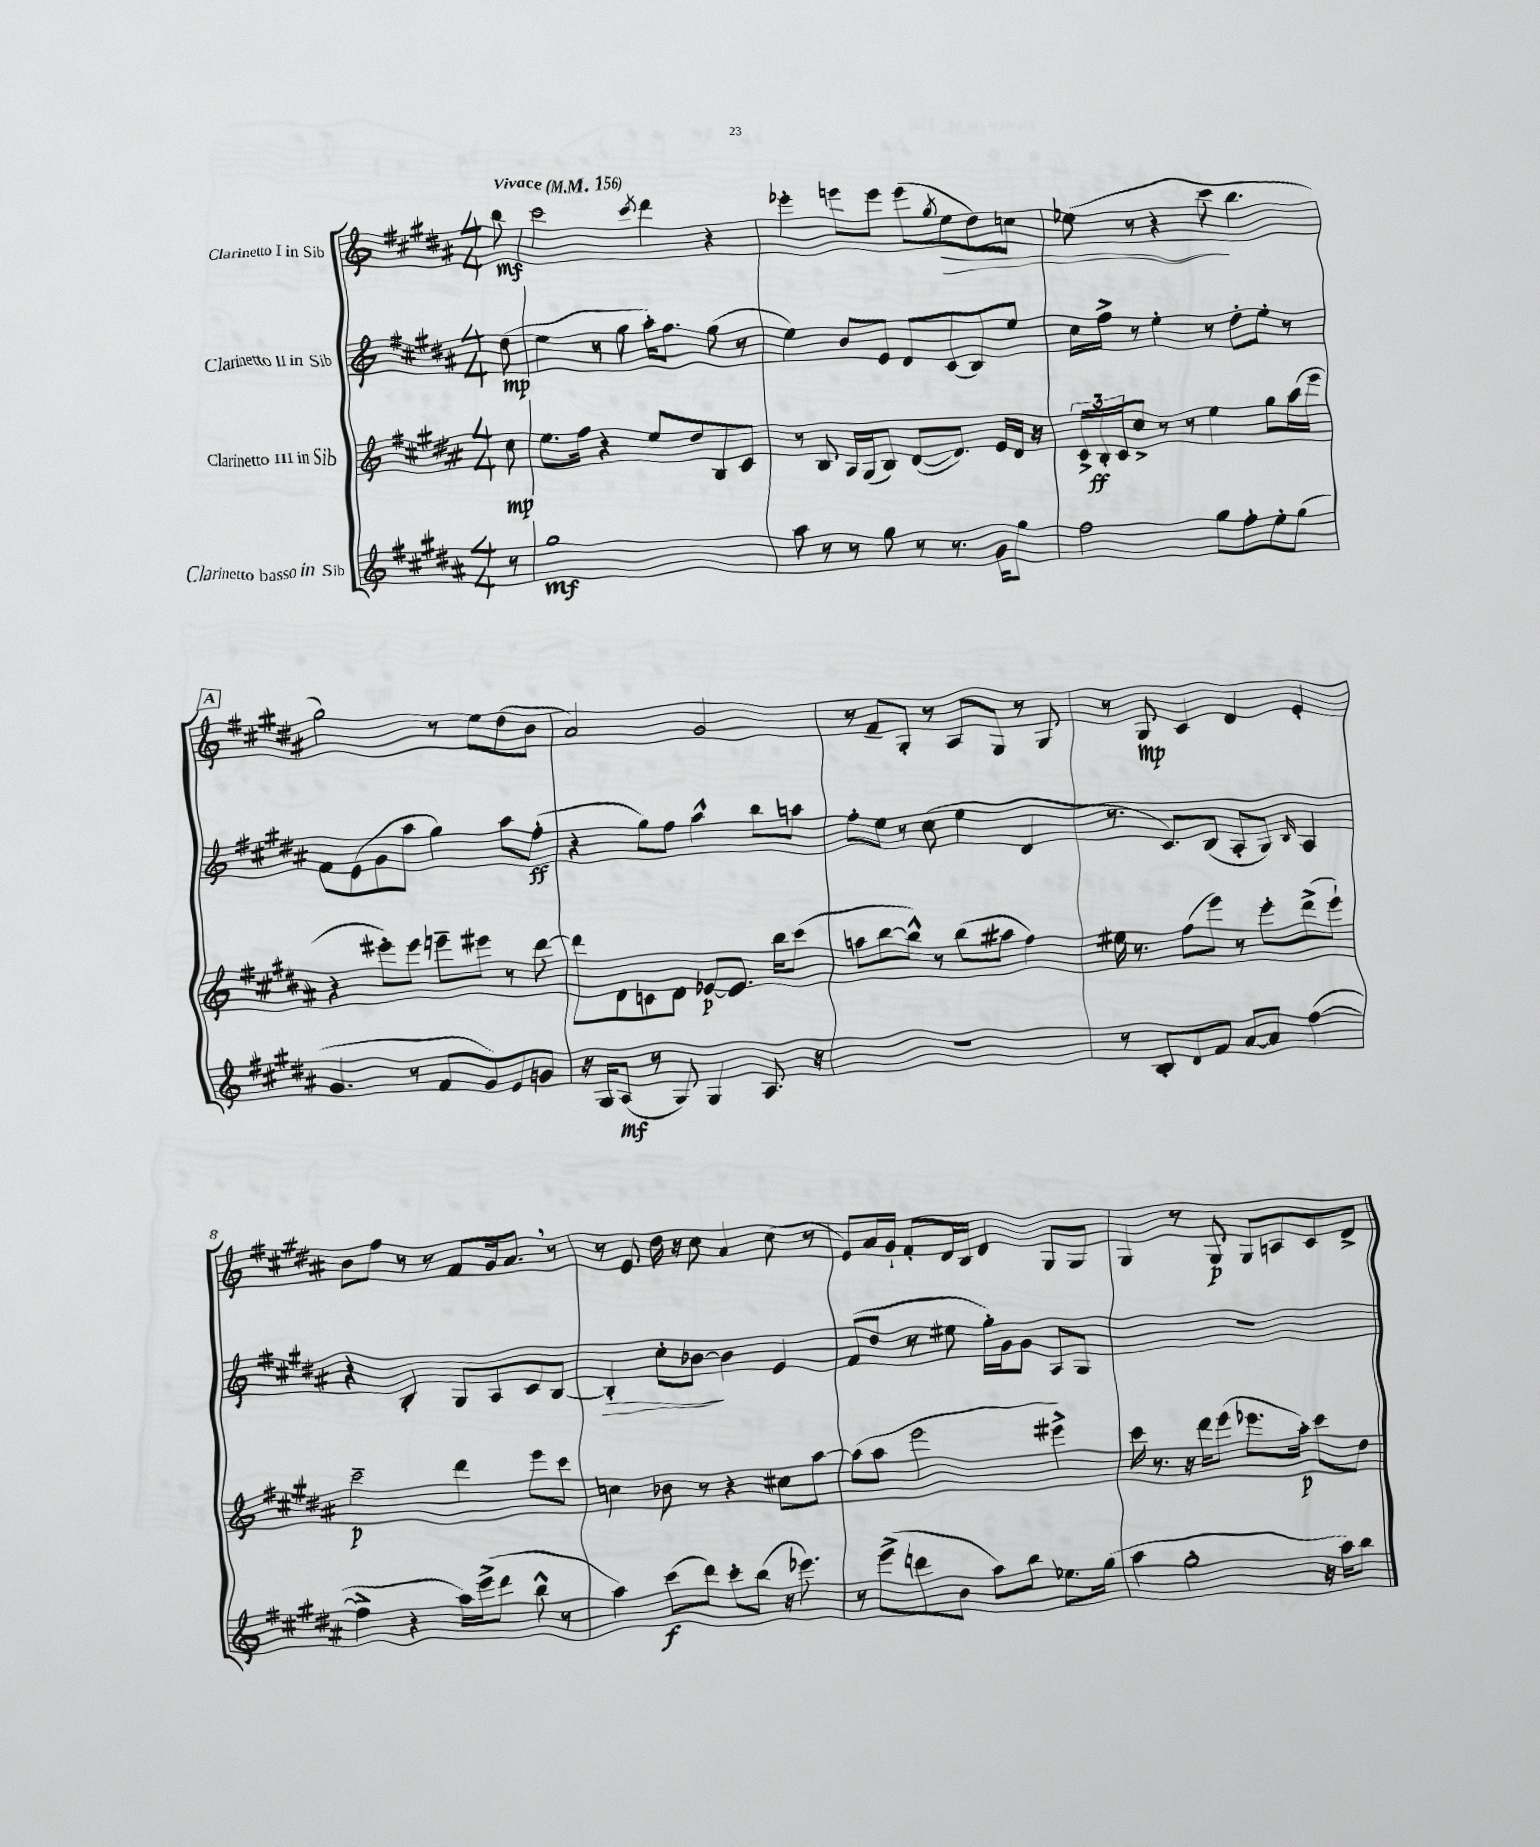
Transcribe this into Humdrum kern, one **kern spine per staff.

**kern	**kern	**kern	**kern
*staff4	*staff3	*staff2	*staff1
*clefG2	*clefG2	*clefG2	*clefG2
*k[f#c#g#d#a#]	*k[f#c#g#d#a#]	*k[f#c#g#d#a#]	*k[f#c#g#d#a#]
*M4/4	*M4/4	*M4/4	*M4/4
*MM156	*MM156	*MM156	*MM156
8r	8cc#	(8dd#	8bb
=	=	=	=
1gg#	8.ee	4ee	2ccc#
.	16ff#	.	.
.	4r	8r	.
.	.	8gg#	.
.	.	.	8qccc#
.	8ee	16aa#')	4ddd#
.	.	8.ff#	.
.	8dd#	.	.
.	8B	(8gg#	4r
.	8c#	8r	.
=	=	=	=
8aa#	8r	4ee)	4eee-'
8r	8B	.	.
8r	16A#	8b	8eee
.	(16G#	.	.
8gg#	8B)	8e	8eee
8r	([8d#	8d#	(8eee
.	.	.	8qgg#
8.r	8.d#])	(8c#	8ee
.	.	8B)	8dd#)
16g#	16e	.	.
8gg#	16d#	8ee	8cc
.	16r	.	.
=	=	=	=
2ff#	24c#^	16cc#	(8ee-
.	24B'	.	.
.	.	16ff#^	.
.	24c#	.	.
.	8cc#^	8r	8r
.	8r	4ee'	4r
.	8r	.	.
8gg#	4ee	8r	8ccc#
8ff#'	.	8dd#'	4.bb
8ee'	8gg#	8ee'	.
(8gg#	(16aa#	8r	.
.	16eee	.	.
=	=	=	=
4.g#	4r	8f#	2gg#)
.	.	(8e	.
.	8eee#')	8g#	.
8r	8eee#	8aa#	.
8f#	8eee~	4gg#)	8r
8g#)	8eee#	.	8ee
8e	8r	8aa#	(8dd#
8g	[8ddd#	(8ff#'	8b
=	=	=	=
16r	8ddd#]	4r	2a#)
16G#	.	.	.
(8A#	8d#	.	.
8r	8c	8gg#)	.
8G#)	8d#	8ff#	.
4G#	[8e-	4aa#^^	2g#
.	8.e-]	.	.
8.A#	.	8bb	.
.	16bb	.	.
.	(8ccc#	8aa	.
16r	.	.	.
=	=	=	=
1r	8aa	8ff#'	8r
.	[8bb	8ee	8f#~
.	8bb^^])	8r	8G#'
.	8r	(8cc#	8r
.	(8bb	4ee	8A#
.	8aa#	.	8G#
.	4ff#)	4d#	8r
.	.	.	8G#
=	=	=	=
8r	16ee#	8.r	8r
.	8.r	.	.
8B'	.	.	8G#
.	.	8.c#)	.
8d#	(8ff#	.	4c#
8f#	8eee)	(8B	.
[8a#	8r	8A#'	4d#
8a#]	8eee'	8G#)	.
.	.	16qqB	.
([4ff#	(8ddd#^	4A#	4e'
.	8eee`)	.	.
=	=	=	=
4ff#^]	2ccc#~	4r	8b
.	.	.	8ff#
4r	.	4B'	8r
.	.	.	8r
16aa#)	4ddd#	8G#	8f#
(16eee^	.	.	.
8ddd#	.	8A#	16g#
.	.	.	8.a#
8bb^^	8eee	8c#	.
8r	8ccc#	[8B	8r
=	=	=	=
4aa#)	4cc	4B']	8r
.	.	.	8e
(8ccc#	8b-	8cc#'	16dd#
.	.	.	16r
8ddd#)	8r	[8b-	8cc#
8ccc#'	4r	4b-]	4a#
(8bb	.	.	.
16r	8cc#	4e	(8cc#
8.eee-)	.	.	.
.	[8aa#	.	8r
=	=	=	=
8r	(8aa#]	(8f#	8e)
(8eee^	8aa#	8dd#	16a#
.	.	.	16g#`
8ddd	2eee	8r	8f#'
8b	.	8ee#	16d#
.	.	.	16B
8aa#)	.	16gg#')	4d#
.	.	16g#	.
8bb	.	8g#	.
8.ee-	4eee#^)	8A#	8G#
.	.	8G#	8G#
(16gg#	.	.	.
=	=	=	=
4aa#	16ccc#	1r	4G#
.	8.r	.	.
2gg#'	16r	.	8r
.	16ddd#	.	.
.	(8eee	.	8G#
.	8.eee-	.	8G#
.	.	.	8A
.	16aa#')	.	.
16r	8ccc#	.	8c#
16aa#)	.	.	.
8bb	8dd#	.	8d#^
==	==	==	==
*-	*-	*-	*-
